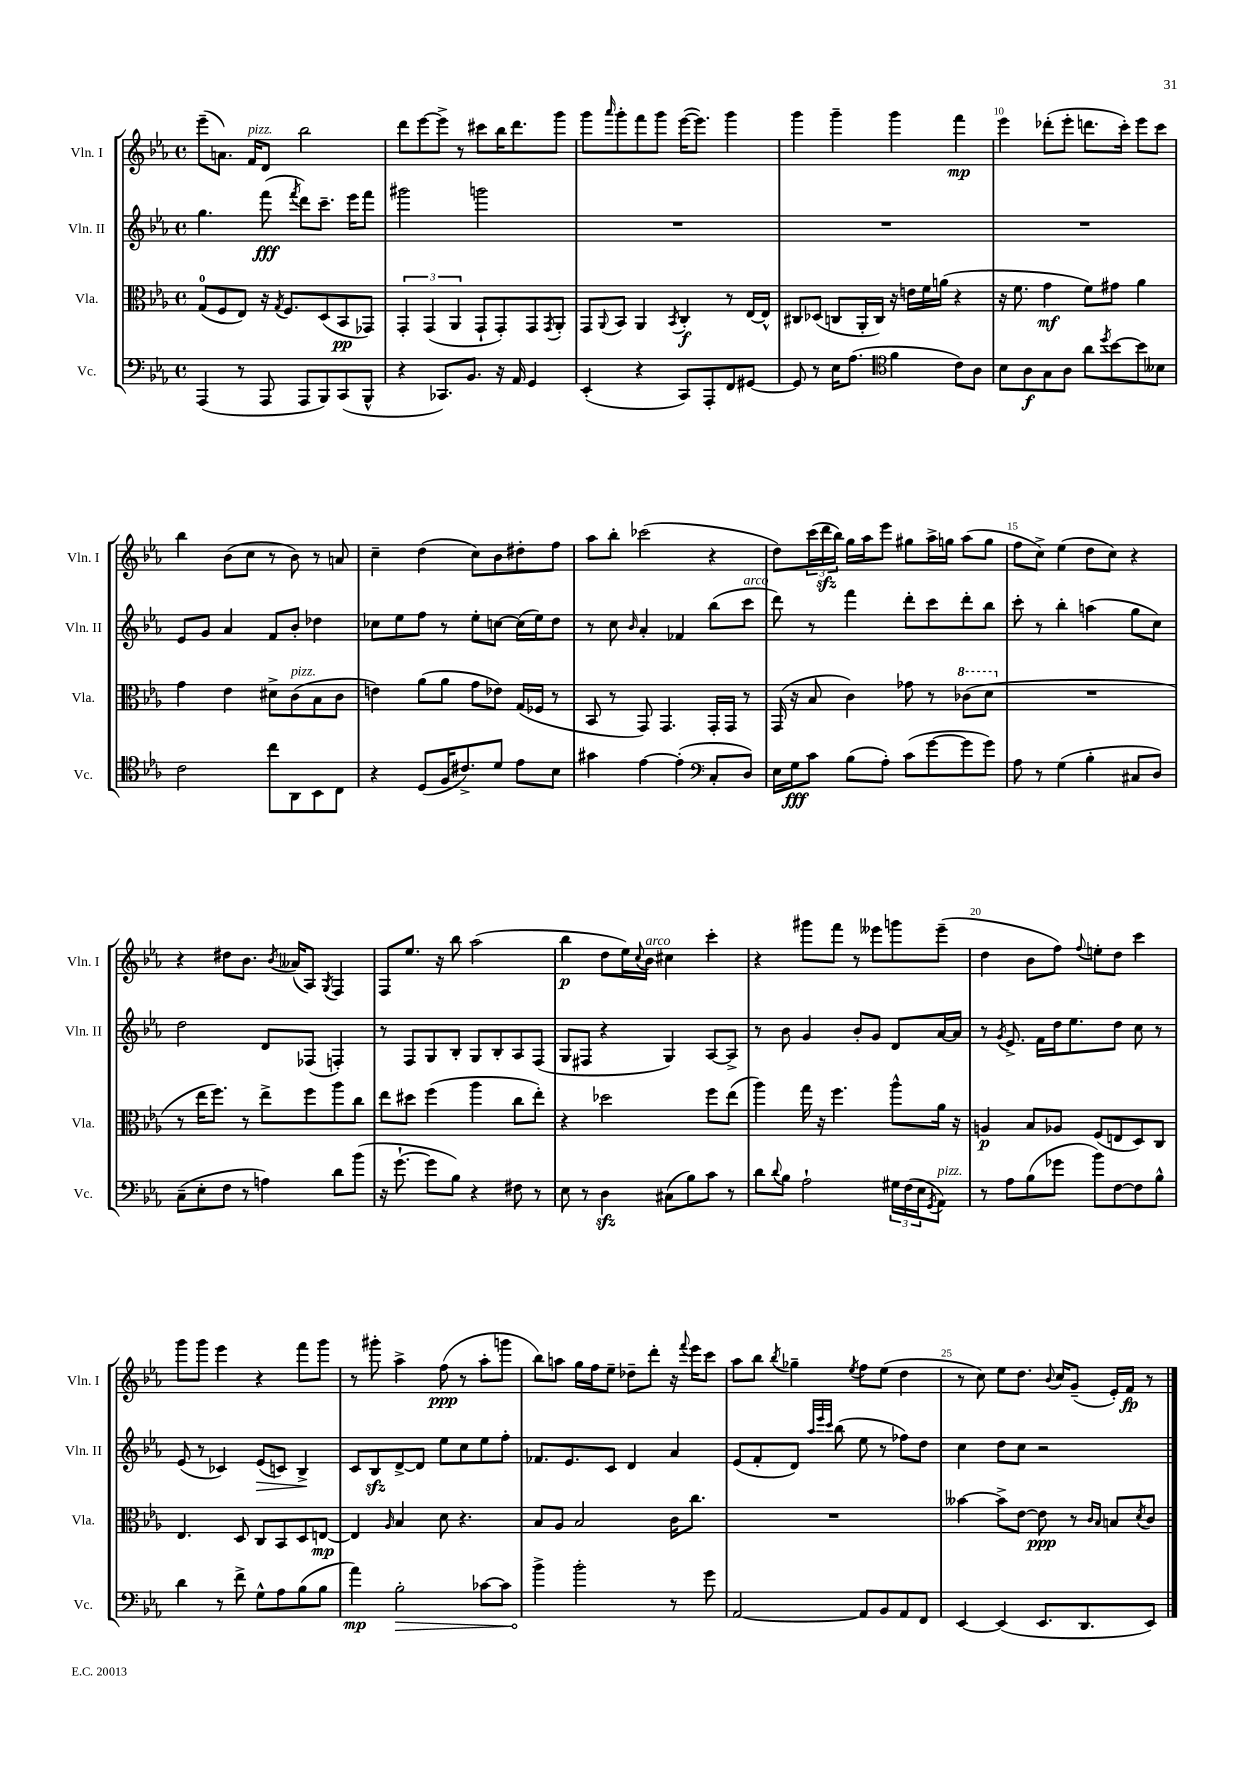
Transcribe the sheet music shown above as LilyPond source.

<<
\new StaffGroup <<
\new Staff = "s0" \with { instrumentName = "Vln. I" shortInstrumentName = "Vln. I" } {
    \clef treble \key ees \major \defaultTimeSignature \time 4/4
    ees'''8--( a'8.) f'16^\markup { \italic "pizz." } d'8 bes''2 |
    d'''8 ees'''8~ ees'''8-> r8 cis'''8 bes''16 d'''8. g'''8 |
    g'''8 \grace { aes'''16 } g'''8-. f'''8 g'''8 ees'''16~( ees'''8.) g'''4 |
    g'''4 g'''4-- g'''4 f'''4\mp |
    ees'''4 des'''8-.( ees'''8-. d'''8. c'''16-.) ees'''8 c'''8 |
    bes''4 bes'8( c''8 r8 bes'8) r8 a'8 |
    c''4-- d''4( c''8) bes'8 dis''8-. f''8 |
    aes''8 bes''8-. ces'''2( r4 |
    d''8) \tuplet 3/2 { c'''16( d'''16\sfz bes''16) } g''16 aes''16 ees'''8 gis''8 aes''16-> g''16 aes''8( g''8 |
    f''8 c''8->) ees''4( d''8 c''8) r4 |
    r4 dis''8 bes'8. \acciaccatura { bes'8 } aeses'16( aes8) \acciaccatura { g8 } f4 |
    f8 ees''8. r16 bes''8 aes''2( |
    bes''4\p d''8 ees''16) \appoggiatura { c''8 } bes'16^\markup { \italic "arco" } cis''4 c'''4-. |
    r4 gis'''8 f'''8 r8 eeses'''8 g'''8 eeses'''8--( |
    d''4 bes'8 f''8) \appoggiatura { f''8 } e''8-. d''8 c'''4 |
    g'''8 g'''8 ees'''4 r4 f'''8 g'''8 |
    r8 gis'''8-. aes''4-> f''8\ppp( r8 aes''8-. g'''8 |
    bes''8) a''8 g''16 f''16 ees''8-- des''8-- d'''8-. r16 \appoggiatura { f'''8 } ees'''16 c'''8 |
    aes''8 bes''8 \acciaccatura { bes''8 } ges''4-- \acciaccatura { ees''8 } f''8 ees''8( d''4 |
    r8 c''8) ees''8 d''8. \appoggiatura { bes'8 } c''16 g'8--( ees'16-.) f'16\fp r8 \bar "|." |
}
\new Staff = "s1" \with { instrumentName = "Vln. II" shortInstrumentName = "Vln. II" } {
    \clef treble \key ees \major \defaultTimeSignature \time 4/4
    g''4. f'''8\fff( \acciaccatura { f'''8 } d'''8) c'''8.-- ees'''16 f'''8 |
    gis'''2 g'''2 |
    R1 |
    R1 |
    R1 |
    ees'8 g'8 aes'4 f'8 bes'8-. des''4 |
    ces''8 ees''8 f''8 r8 ees''8-. c''8~ c''16( ees''16) d''8 |
    r8 c''8 \grace { bes'16 } aes'4-. fes'4 bes''8( c'''8^\markup { \italic "arco" } |
    d'''8) r8 f'''4 d'''8-. c'''8 d'''8-. bes''8 |
    c'''8-. r8 bes''4-. a''4( g''8 c''8) |
    d''2 d'8 fes8( f4-.) |
    r8 f8 g8 bes8-. g8 bes8-. aes8 f8( |
    g8 fis8 r4 g4) aes8~ aes8-> |
    r8 bes'8 g'4 bes'8-. g'8 d'8 aes'16~ aes'16 |
    r8 \acciaccatura { g'8 } ees'8.-> f'16 d''16 ees''8. d''8 c''8 r8 |
    ees'8( r8 ces'4) ees'8\>( c'8) bes4->\! |
    c'8 bes8\sfz d'8~-> d'8 ees''8 c''8 ees''8 f''8-. |
    fes'8. ees'8. c'8 d'4 aes'4 |
    ees'8( f'8-. d'8) \grace { aes''32 ees'''32 c'''32 } bes''8( ees''8 r8 fes''8) d''8 |
    c''4 d''8 c''8 r2 \bar "|." |
}
\new Staff = "s2" \with { instrumentName = "Vla." shortInstrumentName = "Vla." } {
    \clef alto \key ees \major \defaultTimeSignature \time 4/4
    g8-0( f8 ees8) r16 \acciaccatura { g8 } f8. d8( bes,8\pp ges,8) |
    \tuplet 3/2 { g,4-. g,4( aes,4 } g,8-! g,8-.) g,8 \acciaccatura { g,8 } aes,8-. |
    g,8 \appoggiatura { aes,8 } bes,8 aes,4 \acciaccatura { bes,8 } c4-.\f r8 ees16~ ees16-^ |
    cis8 des8( c8 aes,16-. c16) r16 e'16 f'16 a'16( r4 |
    r16 f'8. g'4\mf f'8) gis'8 aes'4 |
    g'4 ees'4 dis'8-> c'8^\markup { \italic "pizz." }( bes8 c'8 |
    e'4) aes'8( aes'8 g'8 ees'8) g16( fes16 r8 |
    bes,8 r8 g,8) g,4. g,16-. g,16 r8 |
    g,16( r16 bes8 c'4) ges'8 r8 \ottava #1 ces''8( d''8 \ottava #0 |
    R1 |
    r8 ees''16 f''8.) r8 ees''8-> f''8 aes''8 c''8 |
    ees''8 dis''8 f''4( aes''4 c''8 ees''8-.) |
    r4 des''2 f''8 ees''8( |
    aes''4) g''16 r16 f''4. aes''8-^ aes'16 r16 |
    a4\p bes8 aes8 f8( e8 d8) c8 |
    ees4. d8 c8 bes,8 d8 e8~\mp |
    e4 \grace { aes16 } bes4 d'8 r4. |
    bes8 aes8 bes2 c'16 c''8. |
    R1 |
    beses'4~ beses'8-> ees'8~ ees'8\ppp r8 \grace { c'16 bes16 } b8 \acciaccatura { d'8 } c'8 \bar "|." |
}
\new Staff = "s3" \with { instrumentName = "Vc." shortInstrumentName = "Vc." } {
    \clef bass \key ees \major \defaultTimeSignature \time 4/4
    aes,,4( r8 aes,,8 aes,,8 bes,,8) c,8( bes,,8-^ |
    r4 ces,8.) bes,8. r16 aes,16 g,4 |
    ees,4-.( r4 c,8) aes,,8-. f,8 gis,8~ |
    gis,8 r8 ees16 aes8.( \clef tenor f'4 c'8) aes8 |
    bes8 aes8\f g8 aes8 aes'8 \acciaccatura { d''8 } bes'8~ bes'8 beses8 |
    c'2 c''8 aes,8 bes,8 c8 |
    r4 d8( f16 cis'8.->) d'8 ees'8 bes8 |
    gis'4 ees'4~ ees'4-.( \clef bass c8-. d8) |
    ees16 g16\fff c'8 bes8( aes8-.) c'8( g'8~ g'8 g'8) |
    aes8 r8 g4( bes4-. cis8 d8) |
    c8--( ees8-. f8 r8 a4) d'8 bes'8( |
    r16 g'8.~-! g'8 bes8) r4 fis8 r8 |
    ees8 r8 d4\sfz cis8( bes8) c'8 r8 |
    d'8 \appoggiatura { d'8 } bes8 aes2-! \tuplet 3/2 { gis16 f16( ees16 } \acciaccatura { g,8 } aes,8^\markup { \italic "pizz." }) |
    r8 aes8 bes8( ges'8 bes'8) f8~ f8 bes8-^ |
    d'4 r8 f'8-> g8-^ aes8 bes8( bes8 |
    aes'4\mp) \once \override Hairpin.circled-tip = ##t bes2-.\> ces'8~ ces'8 |
    bes'4->\! bes'2-. r8 g'8 |
    aes,2~ aes,8 bes,8 aes,8 f,8 |
    ees,4~ ees,4( ees,8. d,8. ees,8) \bar "|." |
}
>>
>>
\layout { \context { \Score currentBarNumber = #6 \override BarNumber.break-visibility = ##(#f #t #t) barNumberVisibility = #(every-nth-bar-number-visible 5) } }
